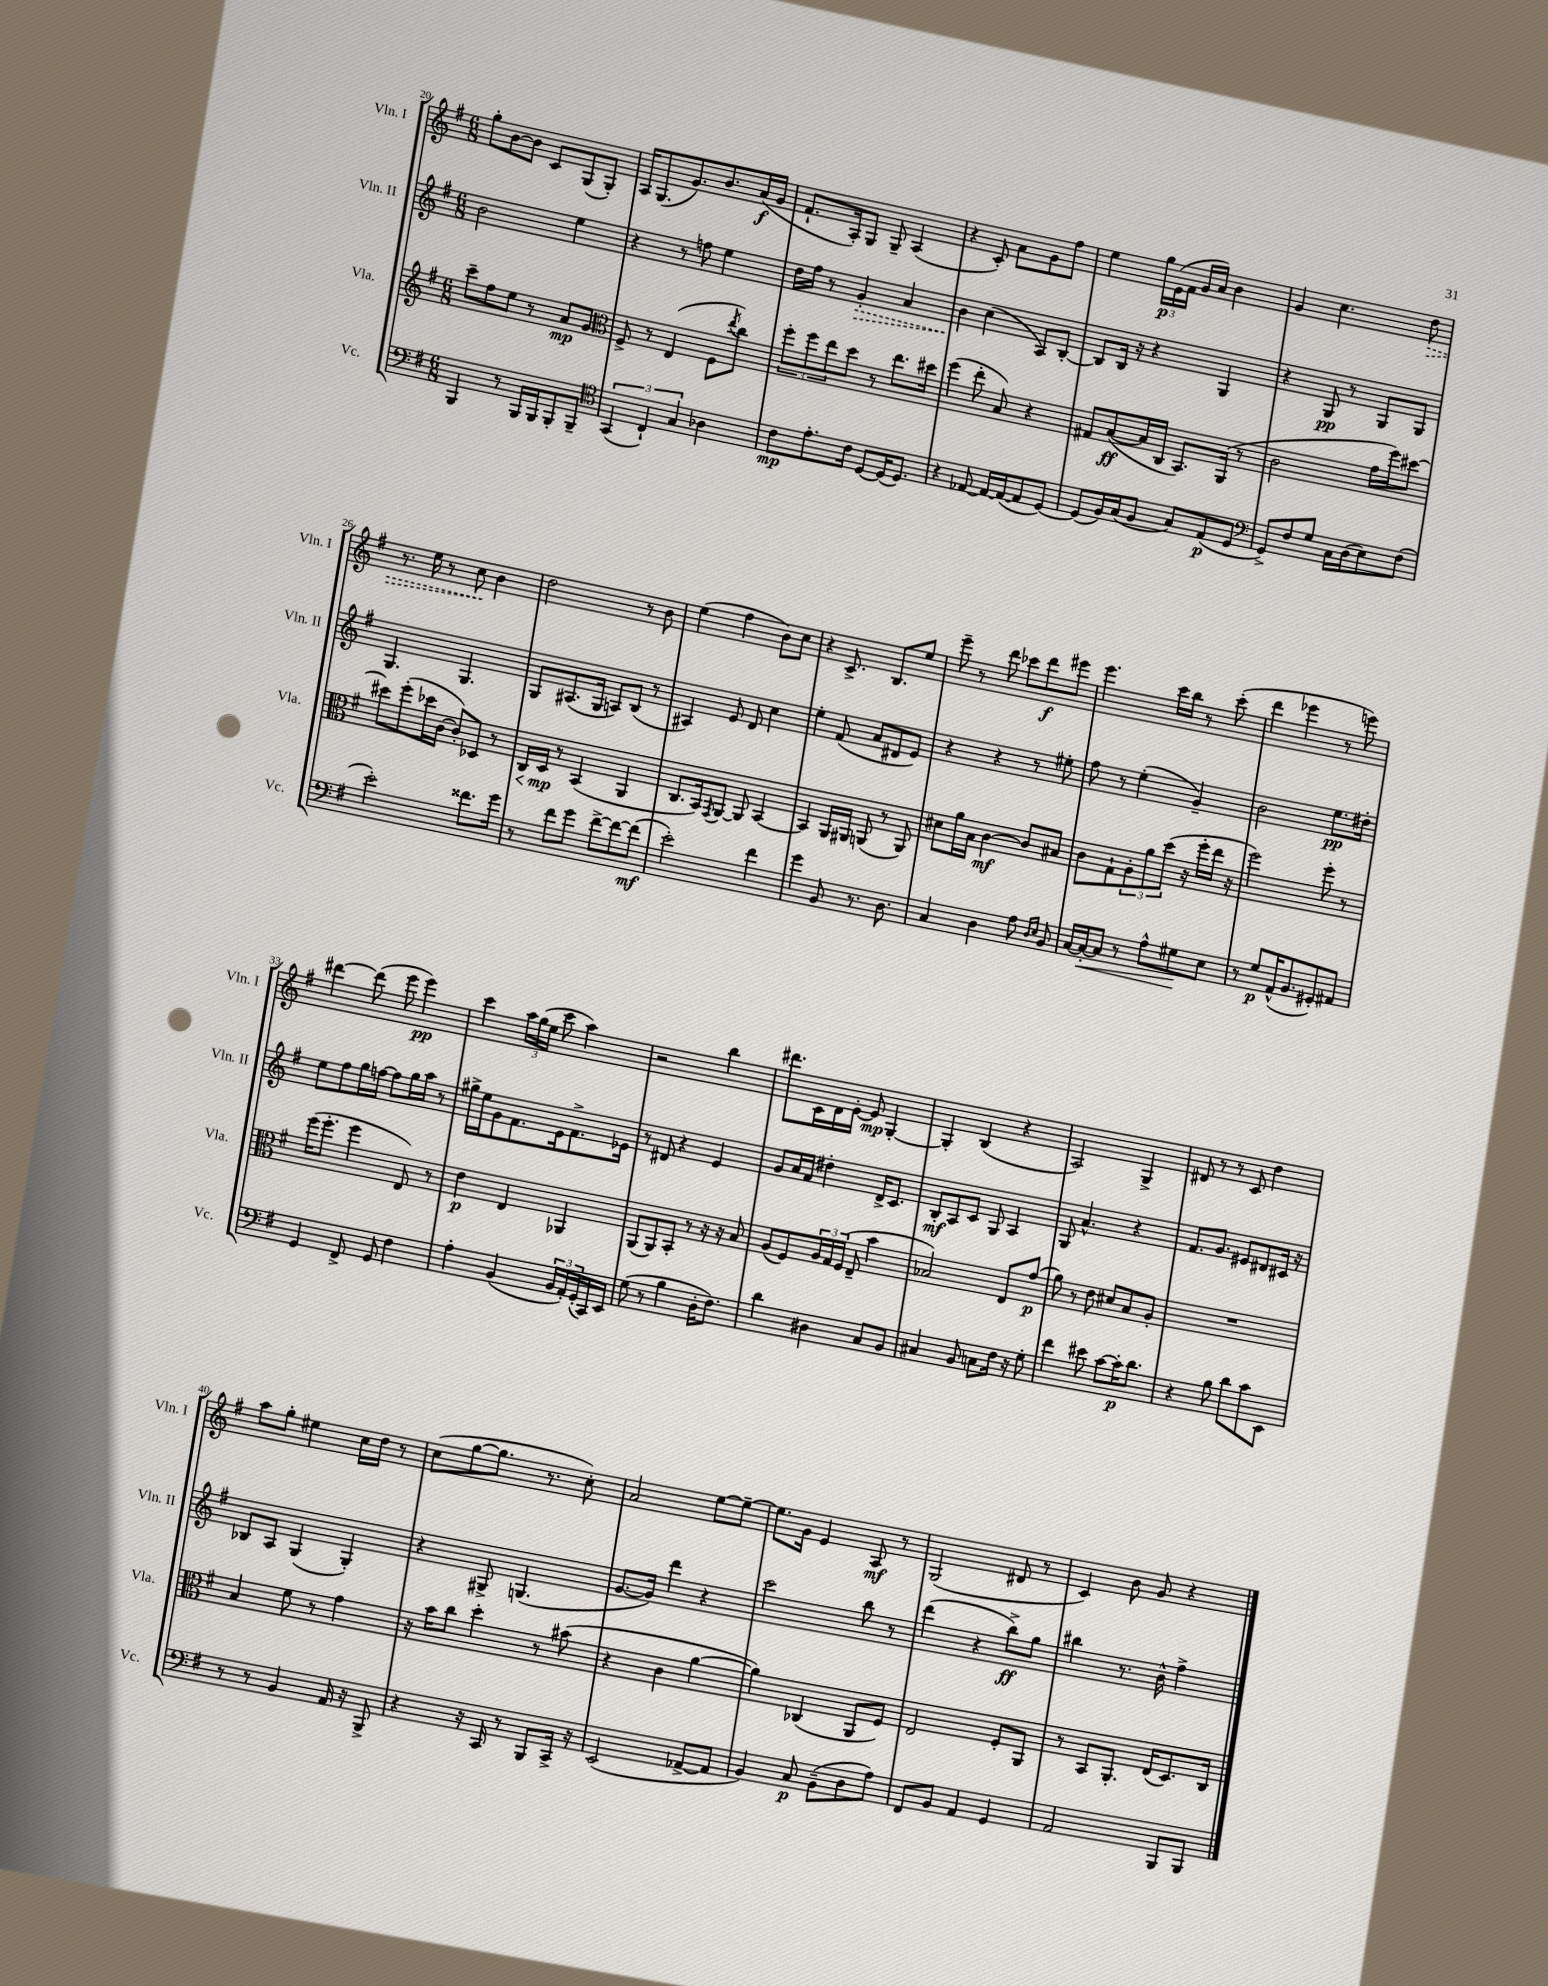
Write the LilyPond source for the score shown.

<<
\new StaffGroup <<
\new Staff = "s0" \with { instrumentName = "Vln. I" shortInstrumentName = "Vln. I" } {
    \clef treble \key g \major \numericTimeSignature \time 6/8
    g''8-. b'8~ b'8 c'8 g8( g8-.) |
    a16 g8.( g'8.) b'8. a'16\f( g'16 |
    fis'8.-! a16-.) g8 g8-- a4( |
    r4 c'8-.) a'8 g'8 fis''8 |
    e''4 \tuplet 3/2 { g''16\p e'16( fis'16 } g'16 a'16) b'4 |
    g'4 c''4. \once \override Hairpin.style = #'dashed-line d''8\> |
    r8. e''16 r8 c''8\! b'4 |
    d''2 r8 b'8 |
    e''4( fis''4 b'8) c''8 |
    r4 c'8.-> b8. e''8 |
    e'''8-- r8 d'''8 ces'''8 d'''8\f eis'''8 |
    e'''4. c'''16 b''16 r8 c'''8-.( |
    d'''4 ees'''4 r8 e'''8) |
    dis'''4~ dis'''8( e'''8 e'''4\pp) |
    c'''4 \tuplet 3/2 { a''16 g''16( e''16 } c'''8 a''4) |
    r2 b''4 |
    dis'''8. c'16 d'16 e'16~-. e'8\mp g4~-. |
    g4-. b4( r4 |
    a2) g4-> |
    dis'8 r8 r8 c'8 d''4 |
    a''8 g''8-. eis''4 c''16 d''16 r8 |
    c''8( g''8~ g''8. r8. c''8-.) |
    a'2 e''8~ e''8~-- |
    e''8. g'16 e'4 a8\mf r8 |
    g2( dis'8 r8 |
    c'4) b'8 g'8 r4 \bar "|." |
}
\new Staff = "s1" \with { instrumentName = "Vln. II" shortInstrumentName = "Vln. II" } {
    \clef treble \key g \major \numericTimeSignature \time 6/8
    b'2 e''4 |
    r4 r8 f''8 e''4 |
    d''16 fis''16 r8 \once \override Hairpin.style = #'dashed-line g'4-.\> a'4 |
    b'4\! c''4( a8) b8~-. |
    b8 b16 r16 r4 g4 |
    r4 g8\pp r8 g8 g8 |
    g4. g4. |
    g8 ais8.( g16 a8) b8( r8 |
    ais4) e'8 d'8 c''4 |
    e''4-. fis'8( a'8 dis'8 e'8) |
    r4 r4 r8 eis''8-. |
    fis''8 r8 e''4-.( g'4--) |
    b'2 e''8.\pp dis''16-. |
    e''8 fis''8 g''16 f''16~ f''8 g''16 a''16 r8 |
    gis''16-> e''16 g'8 fis'8. e'16 fis'8.-> ees'16 |
    r8 dis'8 r4 e'4 |
    g'8 a'16 fis'16 dis''4-. d'16-> c'8. |
    b8-.\mf a8 c'8 g8 a4 |
    g8 a'4.-^ r4 |
    fis'8. g'8. eis'8 dis'8 cis'16 r16 |
    bes8 a8 g4( g4-.) |
    r4 gis8-> g4.( |
    g'8.~ g'16) d'''4 r4 |
    c'''2 b''8 r8 |
    d'''4( r4 b''8->\ff) g''8 |
    bis''4 r8. b'16-^ fis''4-> \bar "|." |
}
\new Staff = "s2" \with { instrumentName = "Vla." shortInstrumentName = "Vla." } {
    \clef treble \key g \major \numericTimeSignature \time 6/8
    c'''8-- fis''8 e''8 r8 a'8\mp g'8 |
    \clef alto fis8-> r8 e4( fis8 \acciaccatura { e''8 } c''8) |
    \tuplet 3/2 { fis''8-. fis''8 e''8 } d''8 r8 e''8. dis''16 |
    fis''4( e''8-. b8) r4 |
    gis8 b8~\ff( b16 c16 b,8.) a,16( r8 |
    c'2 g'16 fis''16) dis''8~ |
    dis''8 fis''8-.( des''16 c'16~ c'8-.) des8 r8 |
    c16\< d16\mp\! r8 b,4( a,4 |
    c8. b,16) \acciaccatura { g,8 } a,8~ a,8 b,4~ |
    b,4 a,16 ais,16 a,8( r8 a,8) |
    dis'8 a'16 b16 c'4~\mf c'8 bis8 |
    c'8 g8-! \tuplet 3/2 { a8-. a'8 d''8( } r16 fis''16-. e''16 r16 |
    fis''2) fis''8-. r8 |
    fis''16( fis''8.-. fis''4 e8) r8 |
    e'4\p e4 aes,4 |
    a,8( a,8) b,8-. r8 r16 r16 b8 |
    a8( fis8) \tuplet 3/2 { a16 g16 fis16( } e8-- b'4 |
    bes2) e8 g'8\p( |
    a'8) r8 e'8 dis'8 b8 a8-. |
    R2. |
    b4 fis'8 r8 g'4 |
    r16 b'16 c''8 d''4-. r8 bis'8( |
    r4 c'4 a'4~ |
    a'4) ces4( a,8 fis8) |
    e2 fis8-. a,8 |
    r8 b,8 a,8.-. e16( d8.) c16 \bar "|." |
}
\new Staff = "s3" \with { instrumentName = "Vc." shortInstrumentName = "Vc." } {
    \clef bass \key g \major \numericTimeSignature \time 6/8
    b,,4 r8 b,,16 b,,16 b,,8-. b,,8-- |
    \clef tenor \tuplet 3/2 { g,4( c4-!) g4 } aes4 |
    c'8\mp e'8.-. c'16 d8~ d16( d8.) |
    r4 ees8~ ees16~ ees16~( ees8 d8~) |
    d8( fis16) g16( fis8 g8) e8\p( d8 |
    \clef bass g,8->) fis8 g8 c16 d16( e8) fis8( |
    e'2-.) fisis'8. g'16 |
    r8 fis'8 g'8 fis'8~-> fis'8~ fis'8\mf( |
    e'2-.) fis'4 |
    g'4 b,8 r8. d8. |
    c4 d4 a8 \grace { d16 e16 } b,8 |
    c16~ c16~-.\< c8 r8 a8-^ gis8\! e8 |
    r8 g8\p a,16-^( b,8. gis,8-.) ais,8 |
    g,4 fis,8-> g,8 fis4 |
    a4-. b,4( \tuplet 3/2 { b,16 a,16-.) g,16-.( } c,16) e,16 |
    g8( r8 b4 d16-. fis8.) |
    d'4 dis4 c8 b,8 |
    cis4 b,8 c8 fis16 r16 g8-. |
    fis'4 eis'8 c'8~ c'16-.\p d'8. |
    r4 b8 d'8 c'8 e,8 |
    r8 r8 b,4 a,16 r16 b,,8-> |
    r4 r16 c,16 r8 b,,8 c,16-> r16 |
    e,2( aes,8~-> aes,8 |
    b,4) c8\p b,8--( d8 a8) |
    fis,8 b,8 a,4 g,4 |
    a,2 b,,8 b,,8 \bar "|." |
}
>>
>>
\layout { \context { \Score currentBarNumber = #20 } }
